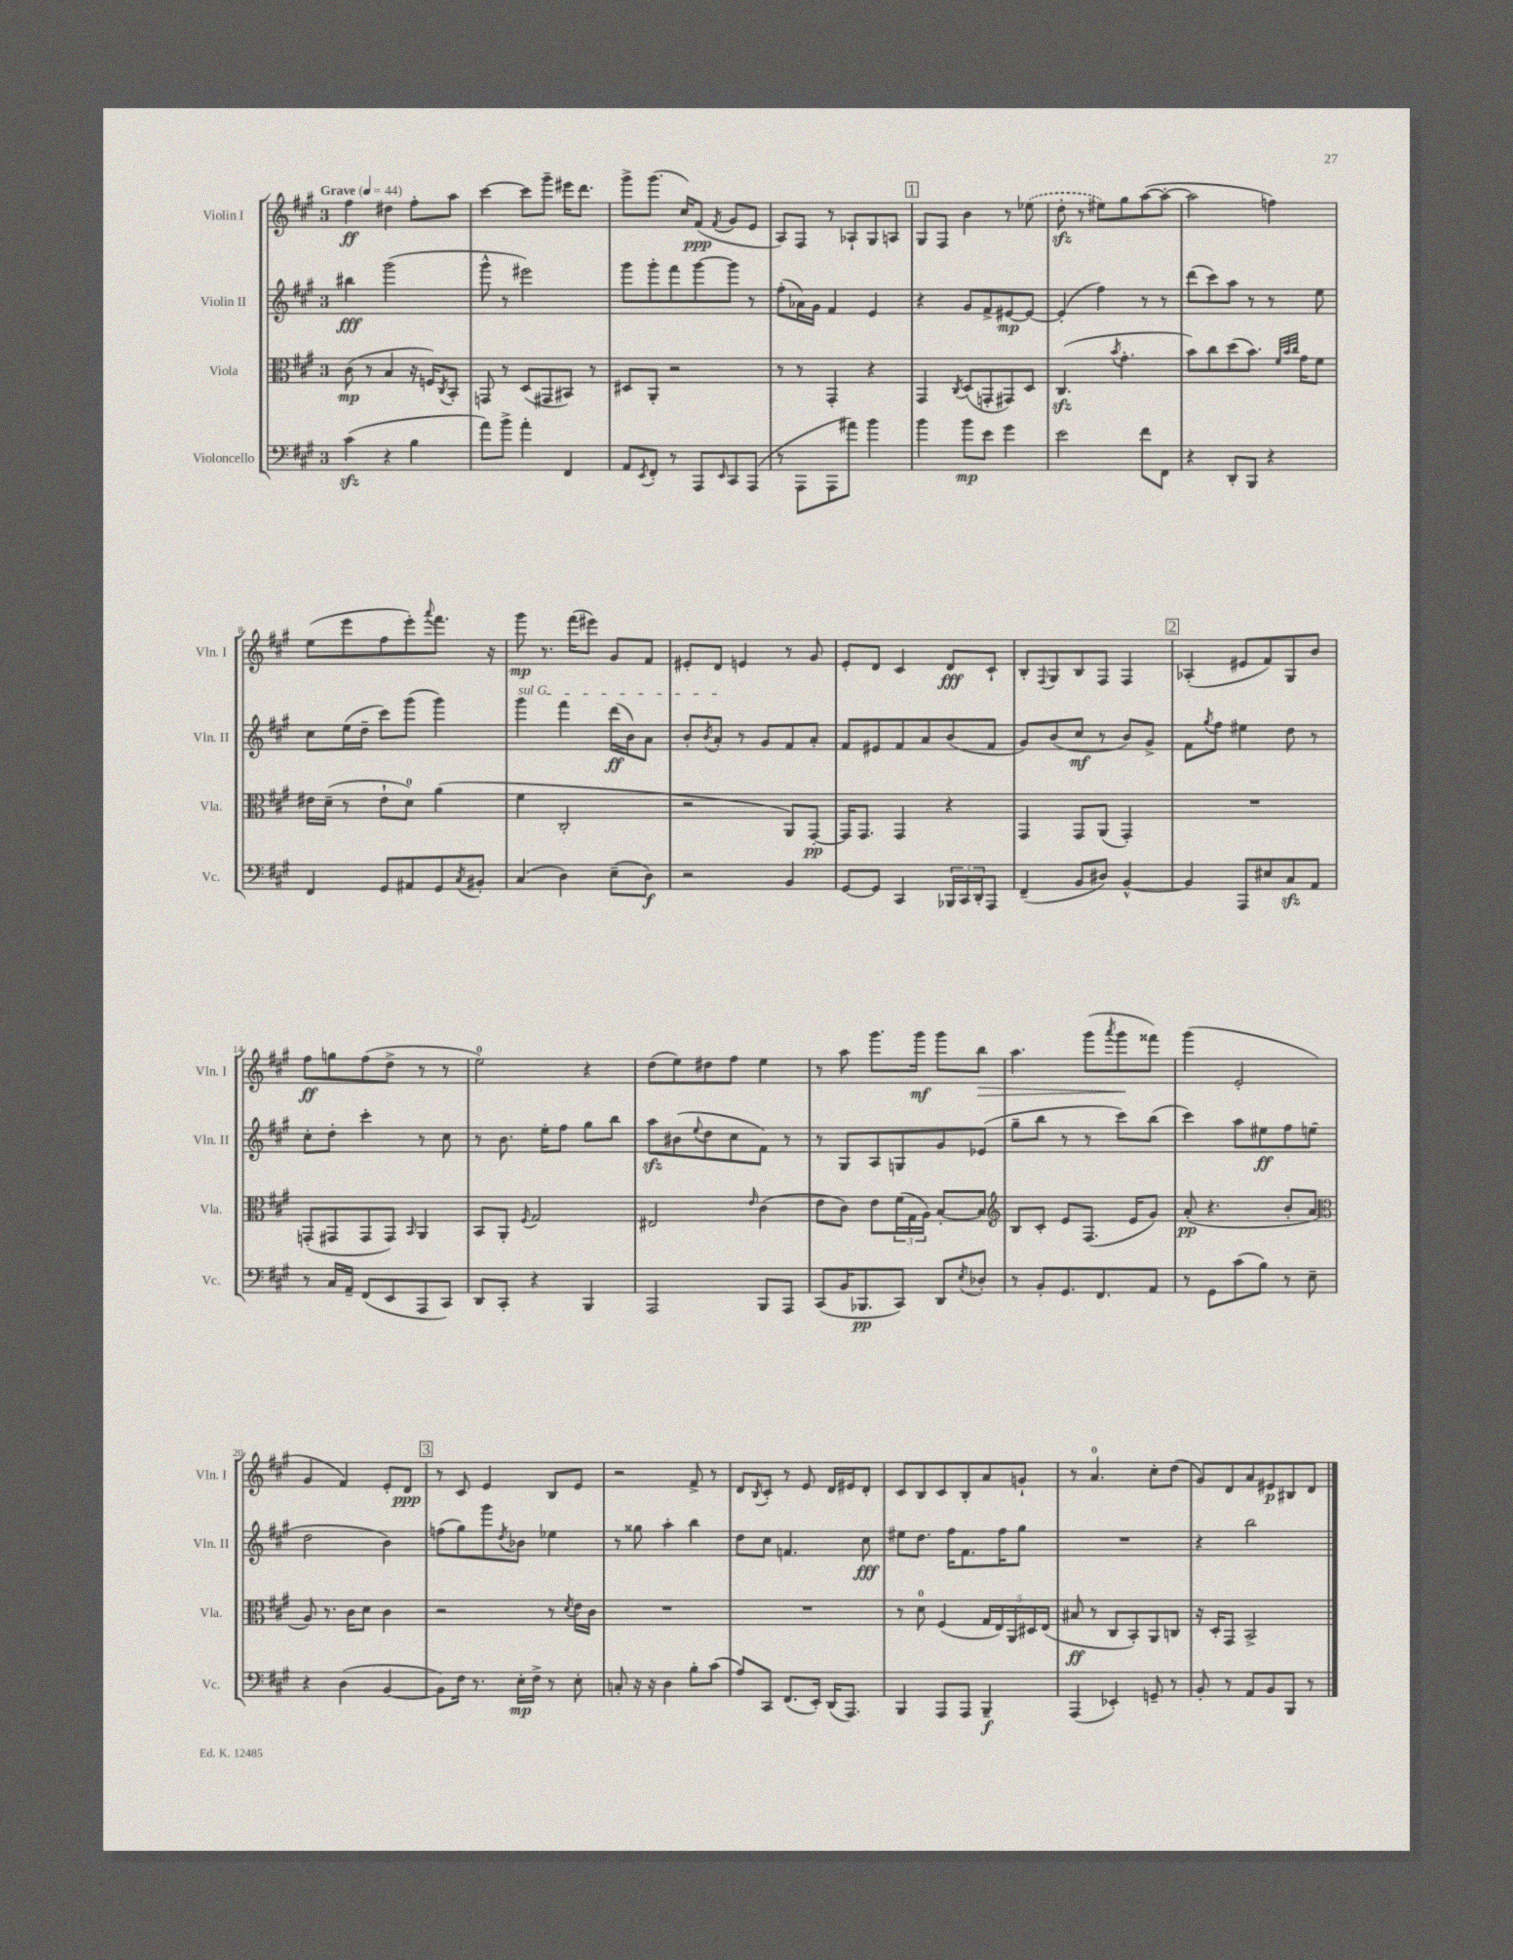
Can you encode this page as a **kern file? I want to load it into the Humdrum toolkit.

**kern	**dynam	**kern	**dynam	**kern	**dynam	**kern	**dynam
*part4	*part4	*part3	*part3	*part2	*part2	*part1	*part1
*staff4	*staff4	*staff3	*staff3	*staff2	*staff2	*staff1	*staff1
*I"Violoncello	*	*I"Viola	*	*I"Violin II	*	*I"Violin I	*
*I'Vc.	*	*I'Vla.	*	*I'Vln. II	*	*I'Vln. I	*
*clefF4	*	*clefC3	*	*clefG2	*	*clefG2	*
*k[f#c#g#]	*	*k[f#c#g#]	*	*k[f#c#g#]	*	*k[f#c#g#]	*
*M3/4	*	*M3/4	*	*M3/4	*	*M3/4	*
*MM44	*	*MM44	*	*MM44	*	*MM44	*
=1	=1	=1	=1	=1	=1	=1	=1
!	!	!	!	!	!	!LO:TX:a:B:t=Grave	!
(4c#zz\	.	(8c#\	mp	4bb#X\	fff	4ff#\	ff
.	.	8r	.	.	.	.	.
4r	.	4B/	.	(2ggg#\	.	4dd#X\	.
4B\	.	16r	.	.	.	8ff#'\L	.
.	.	16Fn/KL)	.	.	.	.	.
.	.	8qC#/	.	.	.	.	.
.	.	8BB'/J	.	.	.	8aa\J	.
=2	=2	=2	=2	=2	=2	=2	=2
8a\L)	.	8GGn/	.	8ggg#^^\	.	[4ccc#\	.
8b^\J	.	8r	.	8r	.	.	.
4a'\	.	(8D/L	.	2eee#X\)	.	8ccc#\L]	.
.	.	8GG#X/	.	.	.	8ggg#~\J	.
4FF#/	.	8BB#X/J)	.	.	.	16eee#X\KL	.
.	.	.	.	.	.	8.ddd\J	.
.	.	8r	.	.	.	.	.
=3	=3	=3	=3	=3	=3	=3	=3
8AA/L	.	8D#X/L	.	8ggg#\L	.	8ggg#^\L	.
8qEE/	.	.	.	.	.	.	.
8FF#'/J	.	8AA'/J	.	8ggg#'\	.	(8.ggg#\J	.
8r	.	2r	.	8fff#\	.	.	.
.	.	.	.	.	.	16cc#/KL)	.
8AAA/L	.	.	.	[8ggg#\	.	(8f#/J	ppp
16qqEE/	.	.	.	.	.	8qf#/	.
8CC#/	.	.	.	8ggg#\J]	.	8g#/L	.
(8AAA/J	.	.	.	8r	.	8e/J	.
=4	=4	=4	=4	=4	=4	=4	=4
8r	.	8r	.	(8ff#'\L	.	8A/L)	.
8AAA\L	.	8r	.	16a-X\L)	.	8F#/J	.
.	.	.	.	16g#\JJ	.	.	.
8AAA\	.	4GG#'/	.	4f#/	.	8r	.
8a#X\J)	.	.	.	.	.	8A-X`/L	.
4b\	.	4r	.	4e/	.	8G#/	.
.	.	.	.	.	.	8An/J	.
!!LO:REH:place=s1:t=1
=5	=5	=5	=5	=5	=5	=5	=5
4b\	.	4GG#/	.	4r	.	8G#/L	.
.	.	.	.	.	.	8F#/J	.
.	.	8qC#/	.	.	.	.	.
8b\L	mp	(8D/L	.	8g#/L	.	4b\	.
8e\J	.	8GGn'/	.	8f#^/	.	.	.
4g#\	.	8GG#X/)	.	[8e#X/	mp	8r	.
.	.	8D/J	.	8e#/J_	.	(8ee-X\	.
=6	=6	=6	=6	=6	=6	=6	=6
2e\	.	(4.C#zz/	.	(4e#'/]	.	8ddzz'\	.
.	.	.	.	.	.	8r	.
.	.	.	.	4ff#\)	.	8ee#X\L)	.
.	.	8qb/	.	.	.	.	.
.	.	4.g#'\	.	.	.	8gg#\	.
8f#\L	.	.	.	8r	.	([8aa\	.
8FF#\J	.	.	.	8r	.	8aa'\J_	.
=7	=7	=7	=7	=7	=7	=7	=7
4r	.	8b\L)	.	(8ddd\L	.	2aa\]	.
.	.	8cc#\	.	8ccc#\)	.	.	.
8DD'/L	.	(8dd\	.	8aa\J	.	.	.
8BBB/J	.	8.b\J)	.	8r	.	.	.
4r	.	.	.	8r	.	4ffn\)	.
.	.	32qqf#/LLL	.	.	.	.	.
.	.	32qqb/	.	.	.	.	.
.	.	32qqcc#/JJJ	.	.	.	.	.
.	.	16g#\KL	.	.	.	.	.
.	.	8f#\J	.	8ee\	.	.	.
!!LO:LB:g=z
=8	=8	=8	=8	=8	=8	=8	=8
4FF#/	.	16e#X\LL	.	8cc#\L	.	(8ee\L	.
.	.	(16d~\JJ	.	.	.	.	.
.	.	8r	.	(16ee\L	.	8eee\	.
.	.	.	.	16dd~\JJ	.	.	.
8GG#/L	.	8e#`\L	.	8ccc#\L)	.	8ff#\	.
8AA#X/	.	8d\J)	.	(8ggg#\J	.	8eee'\)	.
.	.	.	.	.	.	8qqaaa/	.
8GG#/	.	(4a\	.	4ggg#\)	.	8.fff#\J	.
8qC#/	.	.	.	.	.	.	.
8BB#X'/J	.	.	.	.	.	.	.
.	.	.	.	.	.	16r	.
=9	=9	=9	=9	=9	=9	=9	=9
!	!	!	!	!LO:TX:a:i:t=sul G	!	!	!
(4C#/	.	4f#\	.	4ggg#\	.	8ggg#\	mp
.	.	.	.	.	.	8.r	.
4D\)	.	2C#'/	.	4fff#\	.	.	.
.	.	.	.	.	.	(16fff#\KL	.
.	.	.	.	.	.	8eee#X\J)	.
(8E~\L	.	.	.	(16ddd\LL	ff	8g#/L	.
.	.	.	.	16b\J)	.	.	.
8D\J)	f	.	.	8a\J	.	8f#/J	.
=10	=10	=10	=10	=10	=10	=10	=10
2r	.	2r	.	8b'/L	.	8e#X'/L	.
.	.	.	.	8qb/	.	.	.
.	.	.	.	8a'/J	.	8d/J	.
.	.	.	.	8r	.	4en/	.
.	.	.	.	8g#/L	.	.	.
4BB/	.	8AA/L)	.	8f#/	.	8r	.
.	.	[8GG#'/J	pp	8a'/J	.	8g#/	.
=11	=11	=11	=11	=11	=11	=11	=11
[8GG#/L	.	16GG#/KL]	.	8f#/L	.	8e'/L	.
.	.	8.GG#/J	.	.	.	.	.
8GG#/J]	.	.	.	8e#X/	.	8d/J	.
4CC#/	.	4GG#/	.	8f#/	.	4c#/	.
.	.	.	.	8a/	.	.	.
24BBB-X/LL	.	4r	.	(8b/	.	8d/L	fff
24CC#/	.	.	.	.	.	.	.
24DD'/J	.	.	.	.	.	.	.
8AAA/J	.	.	.	8f#/J	.	8c#`/J	.
=12	=12	=12	=12	=12	=12	=12	=12
(4FF#~/	.	4GG#/	.	8g#/L)	.	8B'/L	.
.	.	.	.	.	.	8qqF#/	.
.	.	.	.	(8b/	.	8G#/	.
8BB/L	.	8GG#/L	.	8cc#/J	mf	8B/	.
8D#X/J)	.	(8AA/J	.	8r	.	8F#/J	.
[4BB^^/	.	4GG#'/)	.	8b/L)	.	4F#/	.
.	.	.	.	8g#^/J	.	.	.
!!LO:REH:place=s1:t=2
=13	=13	=13	=13	=13	=13	=13	=13
4BB/]	.	2.r	.	8f#\L	.	(4A-X'/	.
.	.	.	.	8qgg#/	.	.	.
.	.	.	.	8ff#\J	.	.	.
8AAA/L	.	.	.	4ee#X\	.	8e#X/L	.
8E#X/	.	.	.	.	.	8f#/)	.
8C#zz/	.	.	.	8dd\	.	8G#/	.
8AA/J	.	.	.	8r	.	8b/J	.
!!LO:LB:g=z
=14	=14	=14	=14	=14	=14	=14	=14
8r	.	(8GGn'/L	.	8cc#'\L	.	8ff#\L	ff
16C#/LL	.	8GG#X/	.	8dd'\J	.	8ggn\	.
16AA~/JJ	.	.	.	.	.	.	.
(8FF#/L	.	8GG#/	.	4ccc#'\	.	(8ff#\	.
8EE/	.	8GG#/J)	.	.	.	8dd^\J	.
.	.	16qqBB/	.	.	.	.	.
8AAA/	.	4AA/	.	8r	.	8r	.
8CC#/J)	.	.	.	8cc#\	.	8r	.
=15	=15	=15	=15	=15	=15	=15	=15
8DD/L	.	8BB/L	.	8r	.	2ee\)	.
8CC#'/J	.	8AA'/J	.	8.b\	.	.	.
.	.	8qF#/	.	.	.	.	.
4r	.	2G#/	.	.	.	.	.
.	.	.	.	16ee'\KL	.	.	.
.	.	.	.	8ff#\J	.	.	.
4BBB/	.	.	.	8gg#\L	.	4r	.
.	.	.	.	8bb\J	.	.	.
=16	=16	=16	=16	=16	=16	=16	=16
2AAA/	.	2E#X/	.	8aazz\L	.	(8dd\L	.
.	.	.	.	(8b#X\	.	8ee\)	.
.	.	.	.	8qqee/	.	.	.
.	.	.	.	8dd\	.	8dd#X\	.
.	.	.	.	8cc#\	.	8ff#\J	.
.	.	16qqe/	.	.	.	.	.
8BBB/L	.	(4c#\	.	8f#\J)	.	4ee\	.
8AAA/J	.	.	.	8r	.	.	.
=17	=17	=17	=17	=17	=17	=17	=17
(8CC#/L	.	8e\L	.	8r	.	8r	.
16BB/K	.	8c#\J)	.	8G#/L	.	8aa\	.
8.BBB-X/	pp	.	.	.	.	.	.
.	.	8e\L	.	8A/	.	8.ggg#\L	.
8CC#/J)	.	(24f#\L	.	8Gn/	.	.	.
.	.	24G#\	.	.	.	.	.
.	.	.	.	.	.	16ggg#\Jk	mf
.	.	24A\JJ)	.	.	.	.	.
8DD/L	.	[8B'/L	.	8g#/	.	8ggg#\L	.
8qE/	.	.	.	.	.	.	.
!	!	!	!	!	!	!	!LO:HP:b
8D-X'/J	.	8B/J]	.	(8e-X/J	.	8bb\J	>
=18	=18	=18	=18	=18	=18	=18	=18
*	*	*clefG2	*	*	*	*	*
8r	.	8B/L	.	8gg#~\L	.	4.aa\	.
8BB'/L	.	8c#'/J	.	8bb\J	.	.	.
8.GG#/	.	8e/L	.	8r	.	.	.
.	.	(8.F#/J	.	8r	.	(8ggg#\L	.
8.FF#/	.	.	.	.	.	.	.
.	.	.	.	.	.	8qaaa/	.
.	.	.	.	8ccc#\L)	.	8ggg#\	.
.	.	16e/KL	.	.	.	.	.
8AA/J	.	8g#/J)	.	(8bb\J	.	8fff##X\J)	]
=19	=19	=19	=19	=19	=19	=19	=19
8r	.	(8a'/	pp	4ccc#\)	.	(4ggg#\	.
8GG#\L	.	4.r	.	.	.	.	.
(8c#\	.	.	.	8aa\L	.	2e'/	.
8B\J)	.	.	.	8ee#X\	ff	.	.
8r	.	8b'/L	.	8ff#\	.	.	.
8E~\	.	8a/J	.	(8een\J	.	.	.
!!LO:LB:g=z
=20	=20	=20	=20	=20	=20	=20	=20
*	*	*clefC3	*	*	*	*	*
4r	.	8A/)	.	2dd\	.	4g#/	.
.	.	8.r	.	.	.	.	.
(4D\	.	.	.	.	.	4f#/)	.
.	.	16c#\KL	.	.	.	.	.
.	.	8d\J	.	.	.	.	.
[4BB/	.	4c#\	.	4b\)	.	8e'/L	.
.	.	.	.	.	.	8d/J	ppp
!!LO:REH:place=s1:t=3
=21	=21	=21	=21	=21	=21	=21	=21
8BB\L])	.	2r	.	(8ffn\L	.	8r	.
16F#\Jk	.	.	.	8gg#\)	.	8c#/	.
8.r	.	.	.	.	.	.	.
.	.	.	.	8ggg#\	.	4e/	.
.	.	.	.	8qdd/	.	.	.
16E'\LL	mp	.	.	8b-X\J	.	.	.
16F#^\JJ	.	.	.	.	.	.	.
8r	.	8r	.	4ee-X\	.	8B/L	.
.	.	8qd/	.	.	.	.	.
8E'\	.	16e\LL	.	.	.	8e/J	.
.	.	16c#\JJ	.	.	.	.	.
=22	=22	=22	=22	=22	=22	=22	=22
8Cn'/	.	2.r	.	8r	.	2r	.
16r	.	.	.	8gg##X\	.	.	.
16r	.	.	.	.	.	.	.
4D\	.	.	.	4aa'\	.	.	.
8B'\L	.	.	.	4bb\	.	8f#^/	.
(8c#\J	.	.	.	.	.	8r	.
=23	=23	=23	=23	=23	=23	=23	=23
8A/L)	.	2.r	.	8dd\L	.	8d/L	.
.	.	.	.	.	.	8qB/	.
8CC#/J	.	.	.	8cc#\J	.	8c#'/J	.
(8.FF#/L	.	.	.	4.fn/	.	8r	.
.	.	.	.	.	.	8e/	.
16EE'/Jk)	.	.	.	.	.	.	.
(16DD/KL	.	.	.	.	.	16d/LL	.
8.AAA/J)	.	.	.	.	.	16e#X/J	.
.	.	.	.	8cc#\	fff	8d'/J	.
=24	=24	=24	=24	=24	=24	=24	=24
4BBB/	.	8r	.	8ee#X\L	.	8c#/L	.
.	.	8d\	.	8.dd\J	.	8B/	.
8AAA/L	.	(4F#/	.	.	.	8c#/	.
.	.	.	.	16ff#\KL	.	.	.
8AAA/J	.	.	.	8.f#\	.	8B'/	.
4BBB~/	f	20G#/LL	.	.	.	8a/	.
.	.	20E/)	.	.	.	.	.
.	.	.	.	16ff#\K	.	.	.
.	.	20AA/	.	.	.	.	.
.	.	.	.	8gg#\J	.	8gn`/J	.
.	.	20D#X/	.	.	.	.	.
.	.	(20E/JJ	.	.	.	.	.
=25	=25	=25	=25	=25	=25	=25	=25
(4AAA/	.	8B#X/	ff	2.r	.	8r	.
.	.	8r	.	.	.	4.a/	.
4EE-X'/)	.	8C#/L	.	.	.	.	.
.	.	8BB'/)	.	.	.	.	.
8GGn~/	.	8AA/	.	.	.	8cc#'\L	.
8r	.	8Cn/J	.	.	.	(8dd\J	.
=26	=26	=26	=26	=26	=26	=26	=26
8BB'/	.	16r	.	4r	.	8g#/L)	.
.	.	16D'/KL	.	.	.	.	.
8r	.	8GG#/J	.	.	.	8d/	.
8AA/L	.	2BB^/	.	2bb\	.	8a/	.
8BB/	.	.	.	.	.	8e#X/	p
8BBB/J	.	.	.	.	.	8B#X/	.
8r	.	.	.	.	.	8d/J	.
==	==	==	==	==	==	==	==
*-	*-	*-	*-	*-	*-	*-	*-
